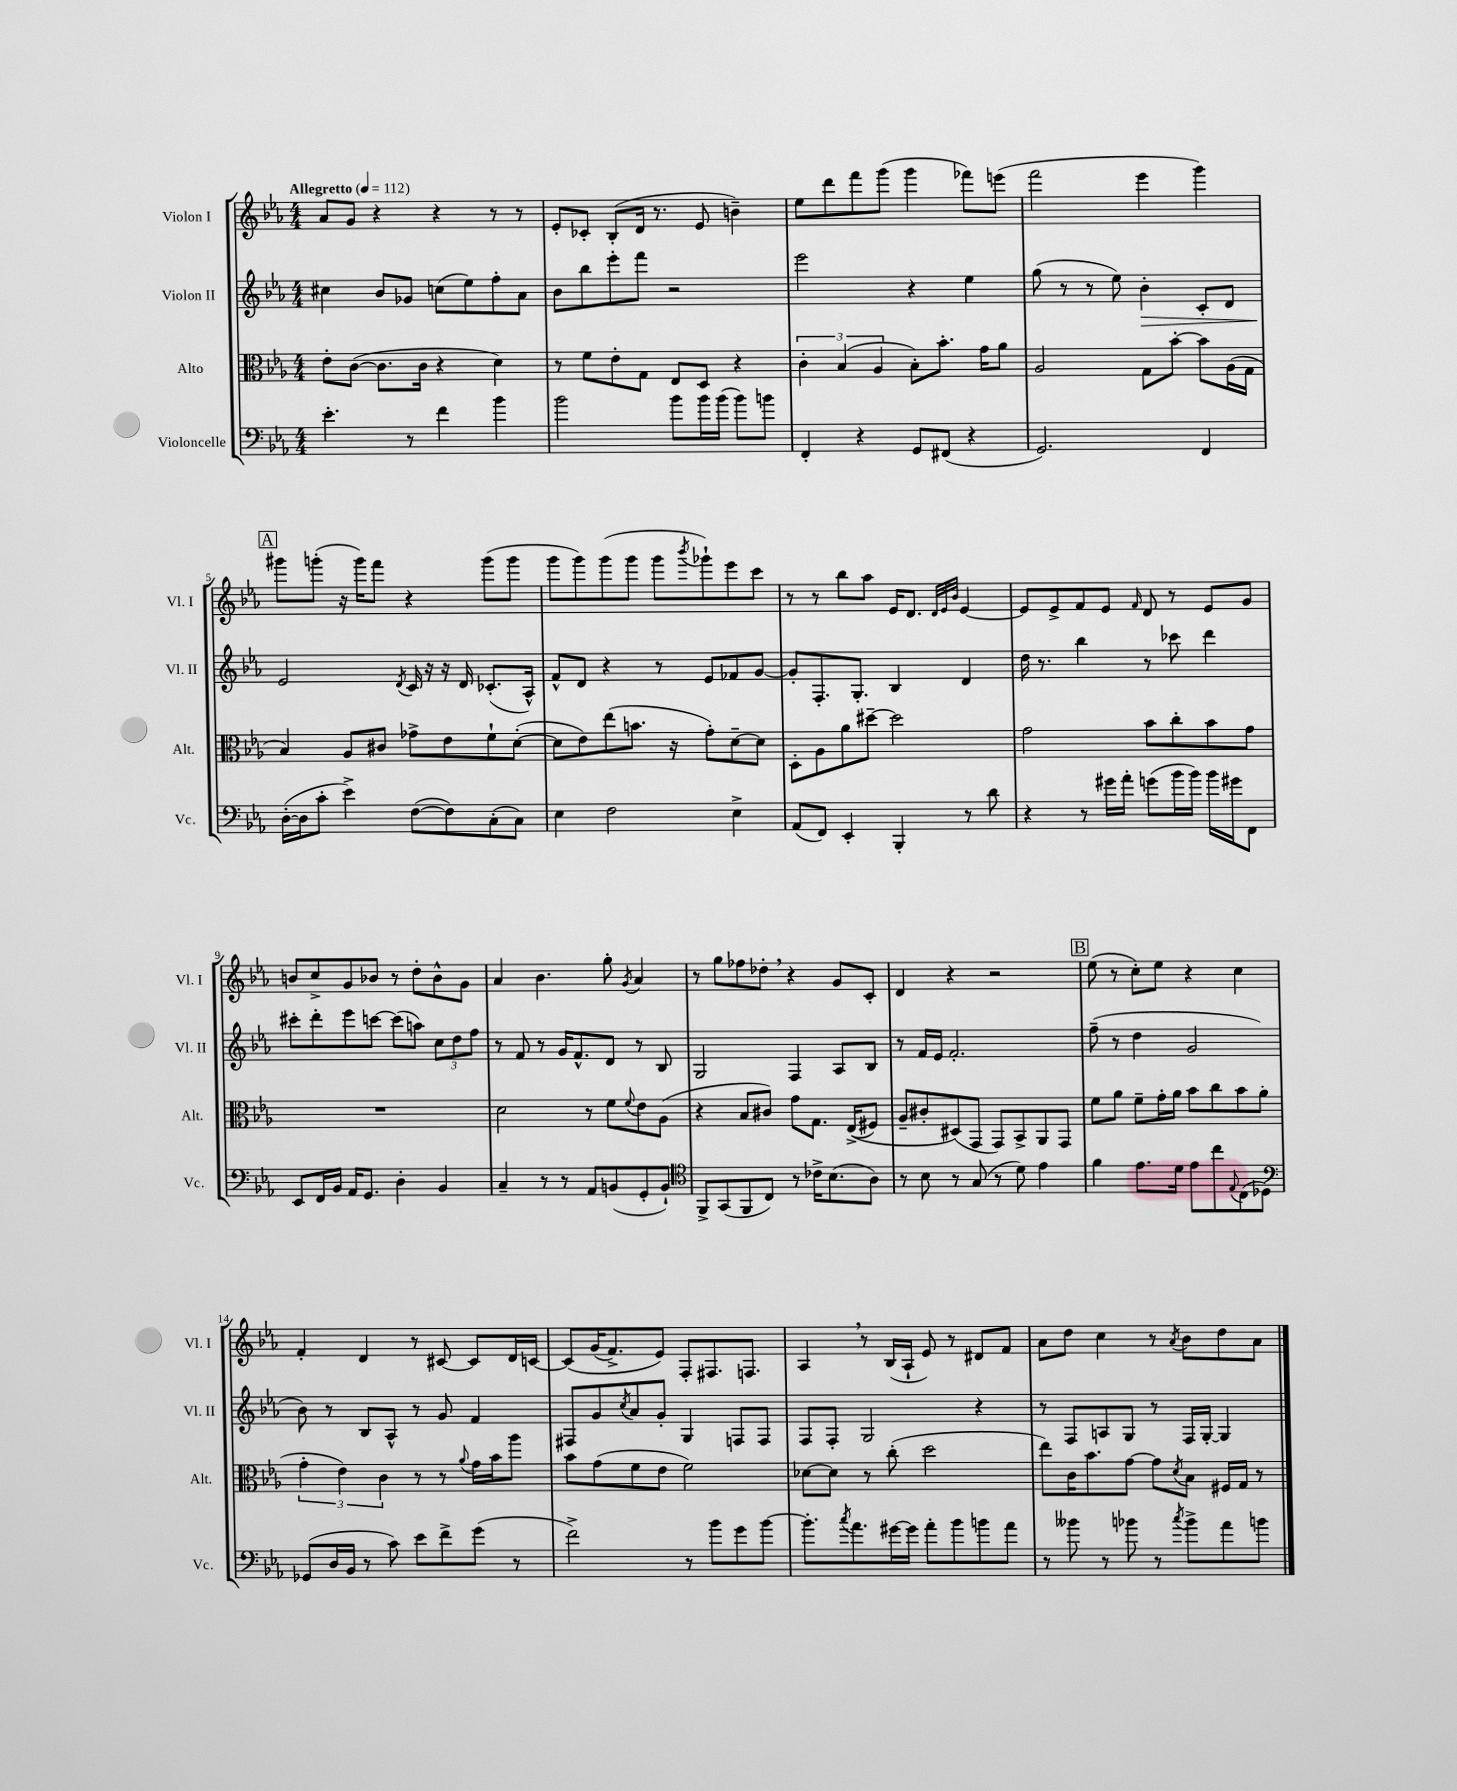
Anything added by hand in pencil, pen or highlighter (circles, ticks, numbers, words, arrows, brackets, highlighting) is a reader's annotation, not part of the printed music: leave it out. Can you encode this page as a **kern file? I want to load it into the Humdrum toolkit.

**kern	**kern	**kern	**kern
*staff4	*staff3	*staff2	*staff1
*clefF4	*clefC3	*clefG2	*clefG2
*k[b-e-a-]	*k[b-e-a-]	*k[b-e-a-]	*k[b-e-a-]
*M4/4	*M4/4	*M4/4	*M4/4
*MM112	*MM112	*MM112	*MM112
4.e-'	8e-'	4cc#	8a-
.	([8c	.	8g
.	8.c]	8b-	4r
8r	.	8g-	.
.	16c	.	.
4f	4r	(8cc	4r
.	.	8ee-)	.
4b-	4d)	8ff'	8r
.	.	8a-	8r
=	=	=	=
2b-	8r	8b-	8e-'
.	8f	8bb-	8c-'
.	8e-'	8eee-'	(8B-'
.	8G	8fff	16d
.	.	.	8.r
8b-	8E-	2r	.
16b-	8D	.	8e-
(16b-	.	.	.
8b-)	4r	.	4b~)
8b	.	.	.
=	=	=	=
4FF'	6c'	2eee-	8ee-
.	.	.	8ddd
.	(6B-	.	.
4r	.	.	8fff
.	6A-	.	.
.	.	.	(8ggg
8GG	8B-')	4r	4ggg
(8FF#	8.b-'	.	.
4r	.	4ee-	8fff-)
.	16g	.	.
.	8a-	.	(8eee
=	=	=	=
2.GG)	2A-	(8gg	2fff
.	.	8r	.
.	.	8r	.
.	.	8ee-)	.
.	8G	4b-'	4eee-
.	[8b-'	.	.
4FF	8b-]	8c'	4ggg)
.	(16A-	8d	.
.	16G	.	.
=	=	=	=
([16D'	4B-)	2e-	8ggg#
16D]	.	.	.
8c'	.	.	(8ggg'
4e-^)	8A-	.	16r
.	.	.	16ggg)
.	8c#	.	8fff
.	.	8qd	.
([8F	8g-^	16c	4r
.	.	16r	.
8F])	8e-	16r	.
.	.	16d	.
(8C'	8f`	(8.c-'	(8ggg
8C)	([8d'	.	8ggg
.	.	16A-^^)	.
=	=	=	=
4E-	8d]	8f^^	8ggg
.	8e-)	8d	8ggg)
2F	(8ee-	4r	(8ggg
.	8.b	.	8ggg
.	.	8r	8ggg
.	16r	.	.
.	.	.	8qbbb-
.	8g')	8e-	8ggg-`)
4E-^	[8d~	8f-	8eee-
.	8d]	[8g	8ccc
=	=	=	=
(8AA-	8D'	8g']	8r
8FF)	8A-	8.F'	8r
4EE-'	8a-	.	8bb-
.	.	8.G'	.
.	[8dd#~	.	8aa-
4BBB-'	2dd#]	4B-	16e-
.	.	.	8.d
.	.	.	32qqd
.	.	.	32qqe-
.	.	.	32qqb-
8r	.	4d	[4e-
8d	.	.	.
=	=	=	=
4r	2g	16dd	8e-]
.	.	8.r	.
.	.	.	8e-^
8r	.	4bb-	8f
16g#	.	.	8e-
16a-'	.	.	.
.	.	.	16qqf
(8g	8b-	8r	8d
16b-	8cc'	8ccc-	8r
16b-)	.	.	.
16b-	8b-	4ddd	8e-
16g#	.	.	.
8FF	8g	.	8g
=	=	=	=
8EE-	1r	8ccc#'	8b
16FF	.	8ddd'	8cc^
16BB-	.	.	.
16AA-	.	8eee-	8g
8.GG	.	.	.
.	.	[8ccc	8b-
4D'	.	(8ccc]	8r
.	.	8aa)	8dd'
4BB-	.	12cc	8b-^^
.	.	12dd	.
.	.	.	8g
.	.	12ff	.
=	=	=	=
4C~	2d	8r	4a-
.	.	8f	.
8r	.	8r	4.b-
8r	.	16g	.
.	.	8.f^^	.
8AA-	8r	.	.
(8BB	8f	8d	8gg'
.	8qqf	.	8qg
8GG'	8e-	8r	4a-
8BB`)	(8A-	8B-	.
=	=	=	=
*clefC4	*	*	*
8FF^	4r	2G	8r
(8GG	.	.	8gg
8FF	8B-	.	8ff-
8C)	8c#)	.	8dd-'
8r	8g	4F	4r
16c-^	8.G	.	.
(8.B-	.	.	.
.	.	8A-	8g
.	&((16E-^	.	.
8A-)	8F#)	8B-	8c'
=	=	=	=
8r	8A-~	8r	4d
8B-	8c#'	16f	.
.	.	16e-	.
8r	(8D#&)	2.f'	4r
(8G	8GG	.	.
8r	8GG)	.	2r
8d)	8BB-^	.	.
4e-	8AA-	.	.
.	8GG	.	.
=	=	=	=
4f	8f	(8ff~	(8ee-
.	8a-	8r	8r
8.e-	8f~	4dd	8cc')
.	16g'	.	8ee-
16d	16a-	.	.
8e-	8b-	2g	4r
8cc	8cc	.	.
8qqE-	.	.	.
(8C	8b-	.	4cc
8D-)	(8a-	.	.
=	=	=	=
*clefF4	*	*	*
(8GG-	6g'	8b-)	4f'
16D	.	8r	.
.	6e-)	.	.
16BB-	.	.	.
8r	.	8B-	4d
.	6c	.	.
8c)	.	8A-^^	.
8e-	8r	8r	8r
8f^	8r	8g	[8c#
.	8qqa-	.	.
(8g	16g	4f	8c#]
.	16b-	.	.
8r	8aa-	.	16d
.	.	.	[16c
=	=	=	=
2f^)	8b-	8F#	&(8c]
.	(8g	8g	(16g
.	.	.	8.f^)
.	.	8qcc	.
.	8f	8a-	.
.	8e-	8g'	8e-&)
8r	2f)	4G	8F'
8b-	.	.	8.F#
8g	.	8F	.
.	.	.	8.F
[8b-	.	8F	.
=	=	=	=
8.b-']	[8d-	8F	4A-
.	8d-]	8F'	.
8qcc	.	.	.
8.a-	.	.	.
.	8r	2G	8r
[16g#	(8cc'	.	(16B-
16g#]	.	.	16A-`
8a-'	2dd	.	8e-)
8b-	.	.	8r
8b	.	4r	8d#
8a-	.	.	8f
=	=	=	=
8r	8ee-)	8r	8a-
8b--	16c	8F	8dd
.	8.b-	.	.
8r	.	8A	4cc
8b-	[8g	8G	.
8r	8g]	8r	8r
8qcc	8qd	.	8qa-
8b-^	8B-	16F	8b-
.	.	[16G'	.
8a-	16F#	4G]	8dd
.	16G	.	.
8b	8r	.	8a-
==	==	==	==
*-	*-	*-	*-
